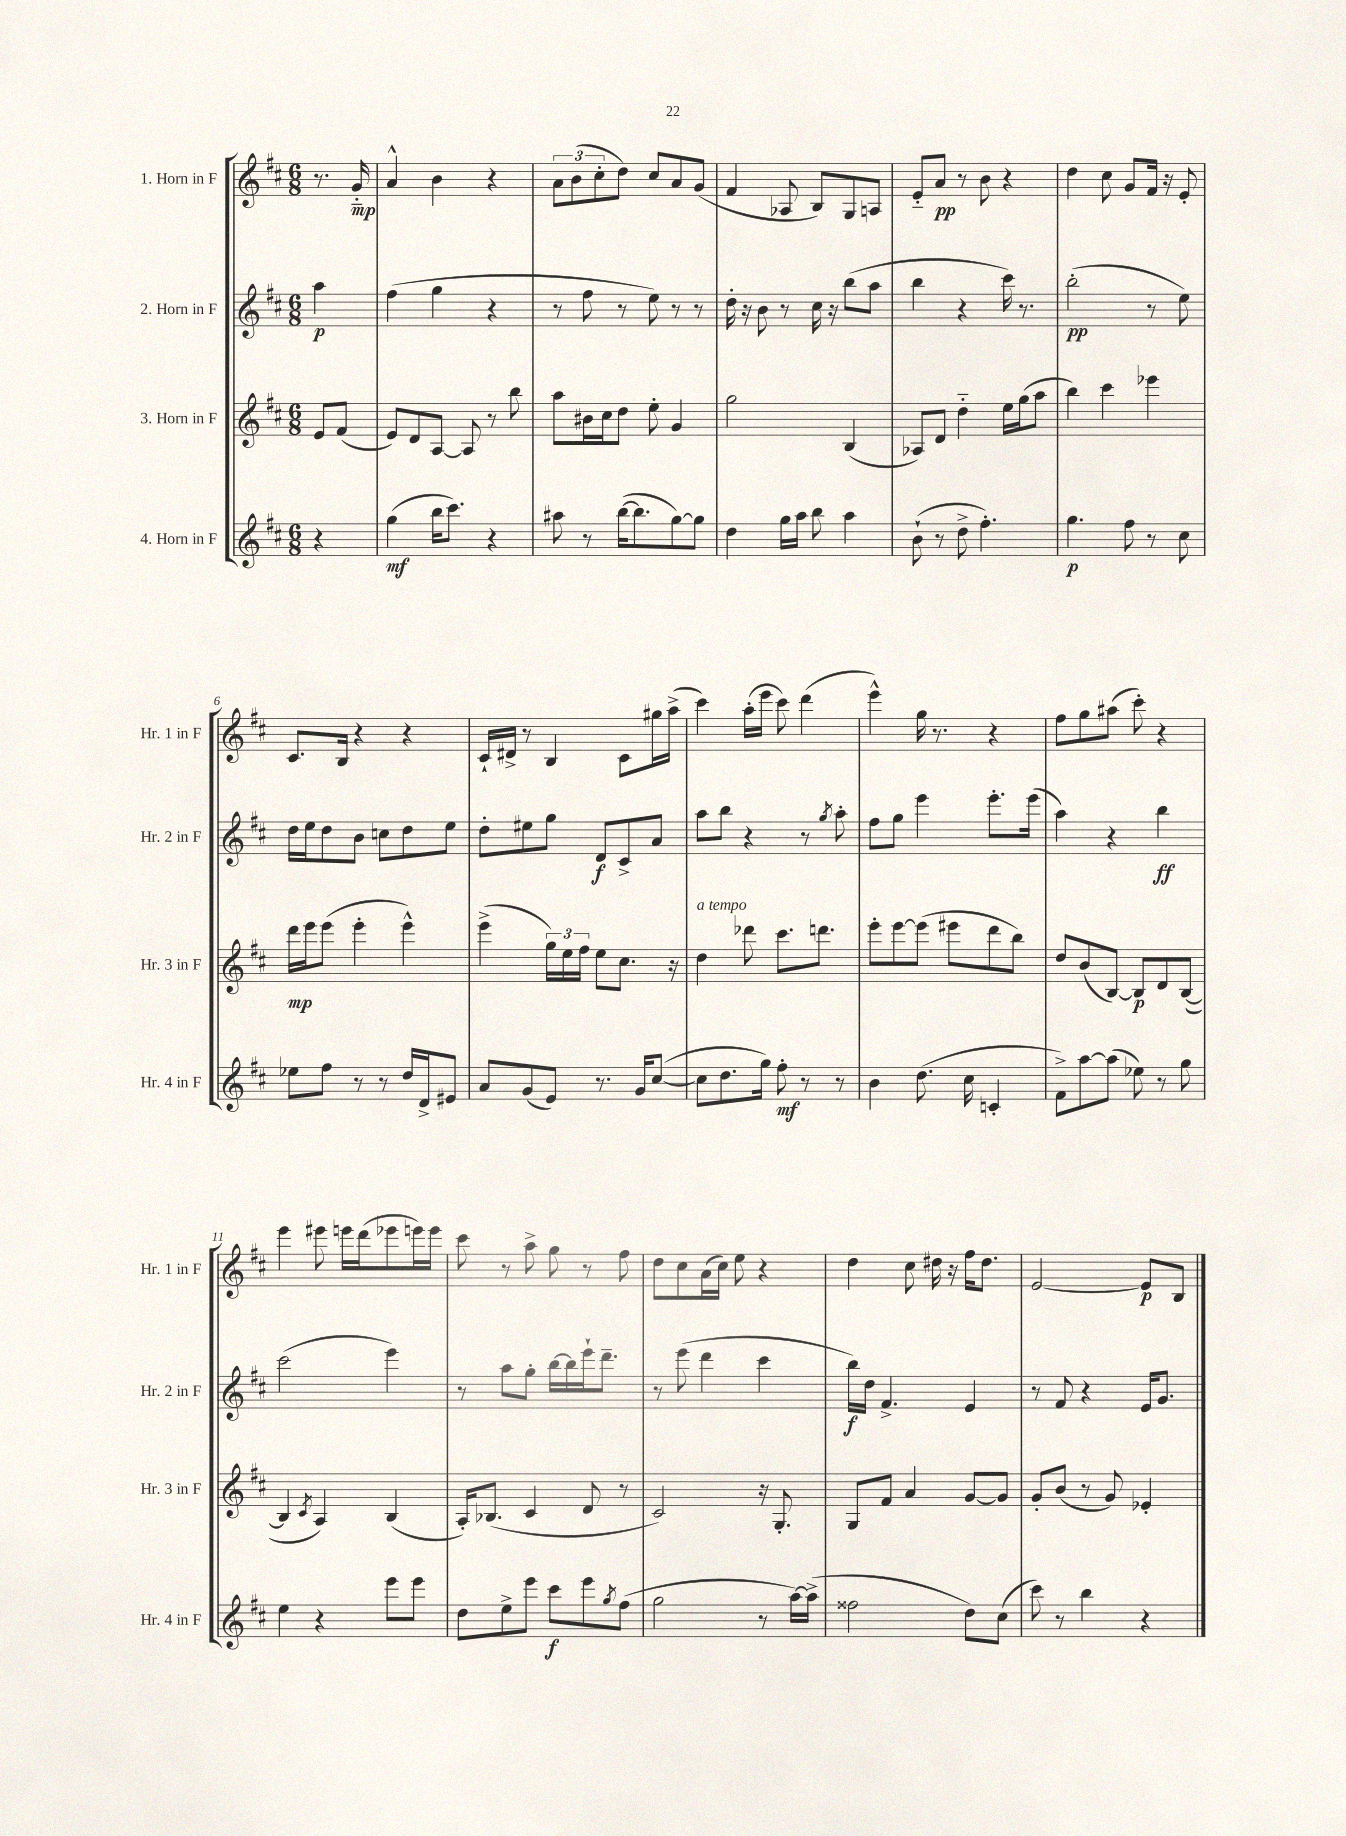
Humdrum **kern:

**kern	**kern	**kern	**kern
*staff4	*staff3	*staff2	*staff1
*clefG2	*clefG2	*clefG2	*clefG2
*k[f#c#]	*k[f#c#]	*k[f#c#]	*k[f#c#]
*M6/8	*M6/8	*M6/8	*M6/8
4r	8e	4aa	8.r
.	(8f#	.	.
.	.	.	16g'~
=	=	=	=
(4gg	8e)	(4ff#	4a^^
.	8d	.	.
16bb	[8A	4gg	4b
8.ccc#)	.	.	.
.	8A]	.	.
4r	8r	4r	4r
.	8bb	.	.
=	=	=	=
8aa#	8aa	8r	12a
.	.	.	(12b
8r	16b#	8ff#	.
.	.	.	12cc#'
.	16cc#	.	.
([16bb	8dd	8r	8dd)
8.bb]	.	.	.
.	8ee'	8ee)	8cc#
[8gg)	4g	8r	8a
8gg]	.	8r	(8g
=	=	=	=
4dd	2gg	16dd'	4f#
.	.	16r	.
.	.	8b	.
16gg	.	8r	8A-
16aa	.	.	.
8bb	.	16cc#	8B)
.	.	16r	.
4aa	(4B	(8bb	8G
.	.	8aa	8A
=	=	=	=
(8b`	8A-)	4bb	8e'~
8r	8d	.	8a
8dd^	4dd'~	4r	8r
4.ff#')	.	.	8b
.	16ee	16ccc#)	4r
.	(16gg	8.r	.
.	8aa	.	.
=	=	=	=
4.gg	4bb)	(2bb'	4dd
.	4ccc#	.	8cc#
8ff#	.	.	8g
8r	4eee-	8r	16f#
.	.	.	16r
8cc#	.	8ee)	8e'
=	=	=	=
8ee-	16ddd	16dd	8.c#
.	16eee	16ee	.
8ff#	(8eee	8dd	.
.	.	.	16B
8r	4eee'	8b	4r
8r	.	8cc	.
16dd	4eee^^)	8dd	4r
16d^	.	.	.
8e#	.	8ee	.
=	=	=	=
8a	(4eee^	8dd'	16c#`
.	.	.	16d#^
(8g	.	8ee#	8r
8e)	24gg)	8gg	4B
.	24ee	.	.
.	24ff#	.	.
8.r	8ee	8d	.
.	8.cc#	8c#^	8c#
16g	.	.	.
([8cc#	.	8a	16gg#
.	16r	.	(16aa^
=	=	=	=
8cc#]	4dd	8aa	4ccc#)
8.dd	.	8bb	.
.	8ddd-	4r	(16aa'
16gg)	.	.	16eee
8ff#'	8.ccc#	.	8ccc#)
8r	.	8r	(4ddd
.	8.ddd	.	.
.	.	8qgg	.
8r	.	8aa'	.
=	=	=	=
4b	8eee'	8ff#	4eee^^)
.	[8eee	8gg	.
(8.dd	(8eee]	4eee	16gg
.	.	.	8.r
.	8eee#	.	.
16cc#	.	.	.
4c'	8ddd	8.eee'	4r
.	8bb)	.	.
.	.	(16eee	.
=	=	=	=
8f#^)	8dd	4aa)	8ff#
[8aa	(8b	.	8gg
(8aa]	[8B)	4r	(8aa#
8ee-)	8B]	.	8ccc#')
8r	8d	4bb	4r
8gg	([8B	.	.
=	=	=	=
4ee	4B]	(2ccc#	4eee
.	8qc#	.	.
4r	4A)	.	8eee#
.	.	.	16eee
.	.	.	(16ddd
8eee	(4B	4eee)	8eee-
8eee	.	.	16eee)
.	.	.	16eee
=	=	=	=
8dd	16A')	8r	8ccc#
.	(8.B-	.	.
8ee^	.	8aa	8r
8eee	4c#	8gg'	8aa^
8ccc#	.	[16bb	8gg
.	.	16bb]	.
8eee	8d	16eee`	8r
.	.	8.ddd~	.
8qgg	.	.	.
(8ff#	8r	.	8ff#
=	=	=	=
2gg	2c#)	8r	8dd
.	.	(8eee	8cc#
.	.	4ddd	(16a
.	.	.	16cc#)
.	.	.	8ee
8r	16r	4ccc#	4r
.	8.G'	.	.
[16aa)	.	.	.
(16aa^]	.	.	.
=	=	=	=
2ff##	8G	16bb)	4dd
.	.	16dd	.
.	8f#	4.f#^	.
.	4a	.	8cc#
.	.	.	16dd#
.	.	.	16r
8dd)	[8g	4e	16ff#
.	.	.	8.dd#
(8cc#	8g]	.	.
=	=	=	=
8ccc#)	8g'	8r	[2e
8r	(8b	8f#	.
4bb	8r	4r	.
.	8g)	.	.
4r	4e-'	16e	8e]
.	.	8.g	.
.	.	.	8B
==	==	==	==
*-	*-	*-	*-
